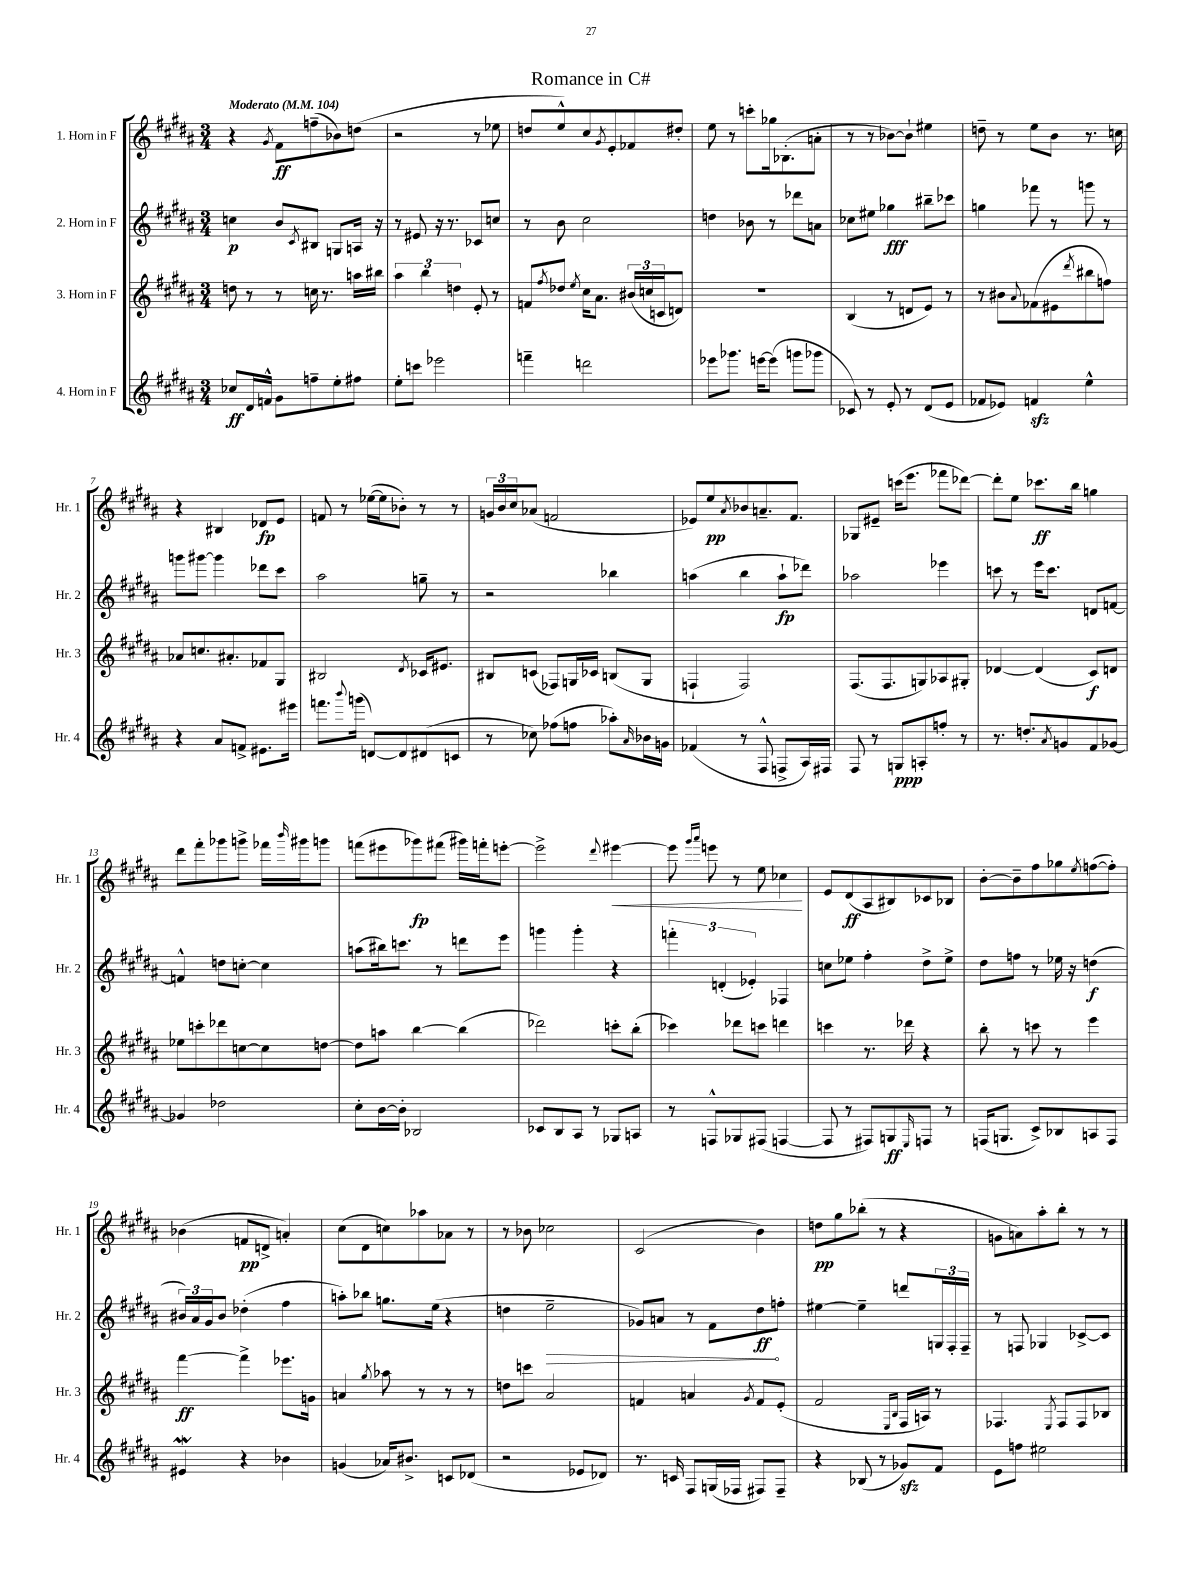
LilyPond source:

\header { title = "Romance in C#" }
<<
\new StaffGroup <<
\new Staff = "s0" \with { instrumentName = "1. Horn in F" shortInstrumentName = "Hr. 1" } {
    \clef treble \key b \major \numericTimeSignature \time 3/4 \tempo "Moderato" 4 = 104
    r4 \acciaccatura { gis'8 } fis'8\ff f''8--( bes'8) d''8( |
    r2 r8 ees''8 |
    d''8 e''8-^) cis''8 \acciaccatura { gis'8 } e'8-. fes'8 dis''8-. |
    e''8 r8 c'''8-. ges''16 bes8.-.( a'8-. |
    r8 r8 bes'8~) bes'8-! eis''4 |
    d''8-- r8 e''8 b'8 r8. c''16 |
    r4 bis4 des'8\fp e'8 |
    f'8 r8 ees''16~( ees''16 bes'8-.) r8 r8 |
    \tuplet 3/2 { g'16 b'16 cis''16 } aes'8( f'2 |
    ees'8) e''8\pp \acciaccatura { ais'8 } bes'8 a'8.-- fis'8. |
    ges8 eis'8-- c'''16( e'''8. fes'''8 des'''8~) |
    des'''8-. e''8 ces'''8.\ff b''16 g''4 |
    dis'''8 fis'''8-. ges'''8 g'''8-> fes'''16 \grace { b'''16 } gis'''16 g'''8 |
    f'''8( eis'''8 ges'''8\fp) fis'''8( gis'''16) f'''16-. e'''8~-. |
    e'''2-> \appoggiatura { dis'''8 } eis'''4~\< |
    eis'''8 \grace { gis'''16 ais'''16 } e'''8 r8 e''8 ces''4\! |
    e'8 dis'8\ff( ais8 bis8) ces'8 bes8 |
    b'8~-. b'8-- fis''8 ges''8 \acciaccatura { e''8 } f''8~( f''8-.) |
    bes'4( f'8\pp d'8-> a'4-.) |
    cis''8( dis'8 c''8) aes''8 aes'8 r8 |
    r8 bes'8 ces''2 |
    cis'2( b'4) |
    d''8\pp gis''8 bes''8-.( r8 r4 |
    g'8 a'8) ais''8-. b''8-. r8 r8 \bar "|." |
}
\new Staff = "s1" \with { instrumentName = "2. Horn in F" shortInstrumentName = "Hr. 2" } {
    \clef treble \key b \major \numericTimeSignature \time 3/4
    c''4\p b'8 \acciaccatura { cis'8 } bis8 g8 a16 r16 |
    r8 eis'8 r16 r8. ces'8 c''8 |
    r8 b'8 cis''2 |
    d''4 bes'8 r8 des'''8 a'8 |
    ces''8 eis''8 ges''4\fff bis''8-- ces'''8 |
    g''4 fes'''8 r8 g'''8 r8 |
    g'''8 gis'''8~ gis'''4 des'''8 cis'''8 |
    ais''2 g''8-- r8 |
    r2 bes''4 |
    a''4( b''4 a''8-!\fp des'''8) |
    aes''2 ees'''4 |
    c'''8 r8 e'''16 c'''8. d'8 f'8~ |
    f'4-^ d''8 c''8~-. c''4 |
    a''8( bis''16) c'''8. r8 d'''8 e'''8 |
    g'''4 g'''4-. r4 |
    \tuplet 3/2 { f'''4-. d'4-.( ees'4-.) } fes4 |
    c''8 ees''8 fis''4-. dis''8-> ees''8-> |
    dis''8 f''8 r8 ees''16 r16 d''4\f( |
    \tuplet 3/2 { bis'16) ais'16 gis'16 } bis'8 des''4-.( fis''4 |
    a''8-.) bes''8 g''8. e''16( r4 |
    d''4 \once \override Hairpin.circled-tip = ##t e''2--\> |
    ges'8) a'8 r8 fis'8 dis''8\ff\! f''8-. |
    eis''4~ eis''4-- d'''8 \tuplet 3/2 { g16 fis16-. fis16-- } |
    r8 f8 ges4 ces'8~-> ces'8 \bar "|." |
}
\new Staff = "s2" \with { instrumentName = "3. Horn in F" shortInstrumentName = "Hr. 3" } {
    \clef treble \key b \major \numericTimeSignature \time 3/4
    d''8 r8 r8 c''16 r8. a''16 bis''16 |
    \tuplet 3/2 { ais''4 b''4 d''4 } e'8-. r8 |
    f'8 \acciaccatura { fis''8 } des''8 \acciaccatura { e''8 } cis''16 ais'8. \tuplet 3/2 { bis'16( c''16 c'16 } d'8) |
    R2. |
    b4( r8 d'8 e'8) r8 |
    r8 bis'8 \appoggiatura { ais'8 } fes'8( eis'8 \acciaccatura { dis'''8 } bis''8 f''8) |
    aes'8 c''8. ais'8.-. fes'8 gis8 |
    bis2 \acciaccatura { dis'8 } ces'16 eis'8. |
    bis8 c'8( fes8) g16 ces'16 b8( g8 |
    f4-! f2) |
    fis8.( fis8. g8) aes8 gis8-. |
    des'4~ des'4( cis'8\f) d'8 |
    ees''8 c'''8-. des'''8 c''8~ c''8 d''8~ |
    d''8 a''8 b''4~ b''4( |
    des'''2) c'''8-. b''8-.( |
    ces'''4) des'''8 c'''8 d'''4 |
    c'''4 r8. des'''16 r4 |
    b''8-. r8 c'''8 r8 e'''4 |
    fis'''4~\ff fis'''4-> ees'''8. g'16 |
    a'4 \acciaccatura { gis''8 } aes''8 r8 r8 r8 |
    d''8 c'''8 ais'2 |
    f'4 a'4 \acciaccatura { gis'8 } f'8 e'8-.( |
    fis'2 \grace { e16 b16 } fis16 a16) r8 |
    fes4. \acciaccatura { e8 } fes8 fes8 bes8 \bar "|." |
}
\new Staff = "s3" \with { instrumentName = "4. Horn in F" shortInstrumentName = "Hr. 4" } {
    \clef treble \key b \major \numericTimeSignature \time 3/4
    ces''8\ff dis'16 f'16-^ gis'8 f''8-- e''8-. fis''8 |
    e''8-. c'''8 ees'''2 |
    f'''4-- d'''2 |
    ees'''8 ges'''8. e'''16~ e'''8( g'''8 ges'''8 |
    ces'8) r8 e'8-. r8 dis'8( e'8 |
    fes'8 ees'8) f'4\sfz e''4-^ |
    r4 ais'8 f'8-> eis'8. eis'''16 |
    f'''8. \appoggiatura { b'''8 } g'''16( d'8~) d'8 dis'8( c'8 |
    r8 ces''8) fes''8( f''8 aes''8-.) \grace { ais'16 } bes'16 g'16 |
    fes'4( r8 fis8-^ f8-> ais16) fis16 |
    fis8 r8 g8\ppp a8-. f''8-. r8 |
    r8. d''8.-. \acciaccatura { ais'8 } g'8 fis'8 ges'8~ |
    ges'4 des''2 |
    cis''8-. b'16~ b'16-. bes2 |
    ces'8 b8 ais8 r8 ges8 a8 |
    r8 f8-^ ges8 fis8( f4~ |
    f8 r8 fis8) g8\ff \grace { e16 } f8 r8 |
    f16( g8. cis'8->) bes8 a8 f8 |
    eis'4\mordent r4 bes'4 |
    g'4( aes'16) bis'8.-> c'8 des'8( |
    r2 ees'8 des'8) |
    r8. c'16 fis8 g16( fes16 fis8) fis8-- |
    r4 bes8( r8 ges'8\sfz) fis'8 |
    e'8 f''8 eis''2 \bar "|." |
}
>>
>>
